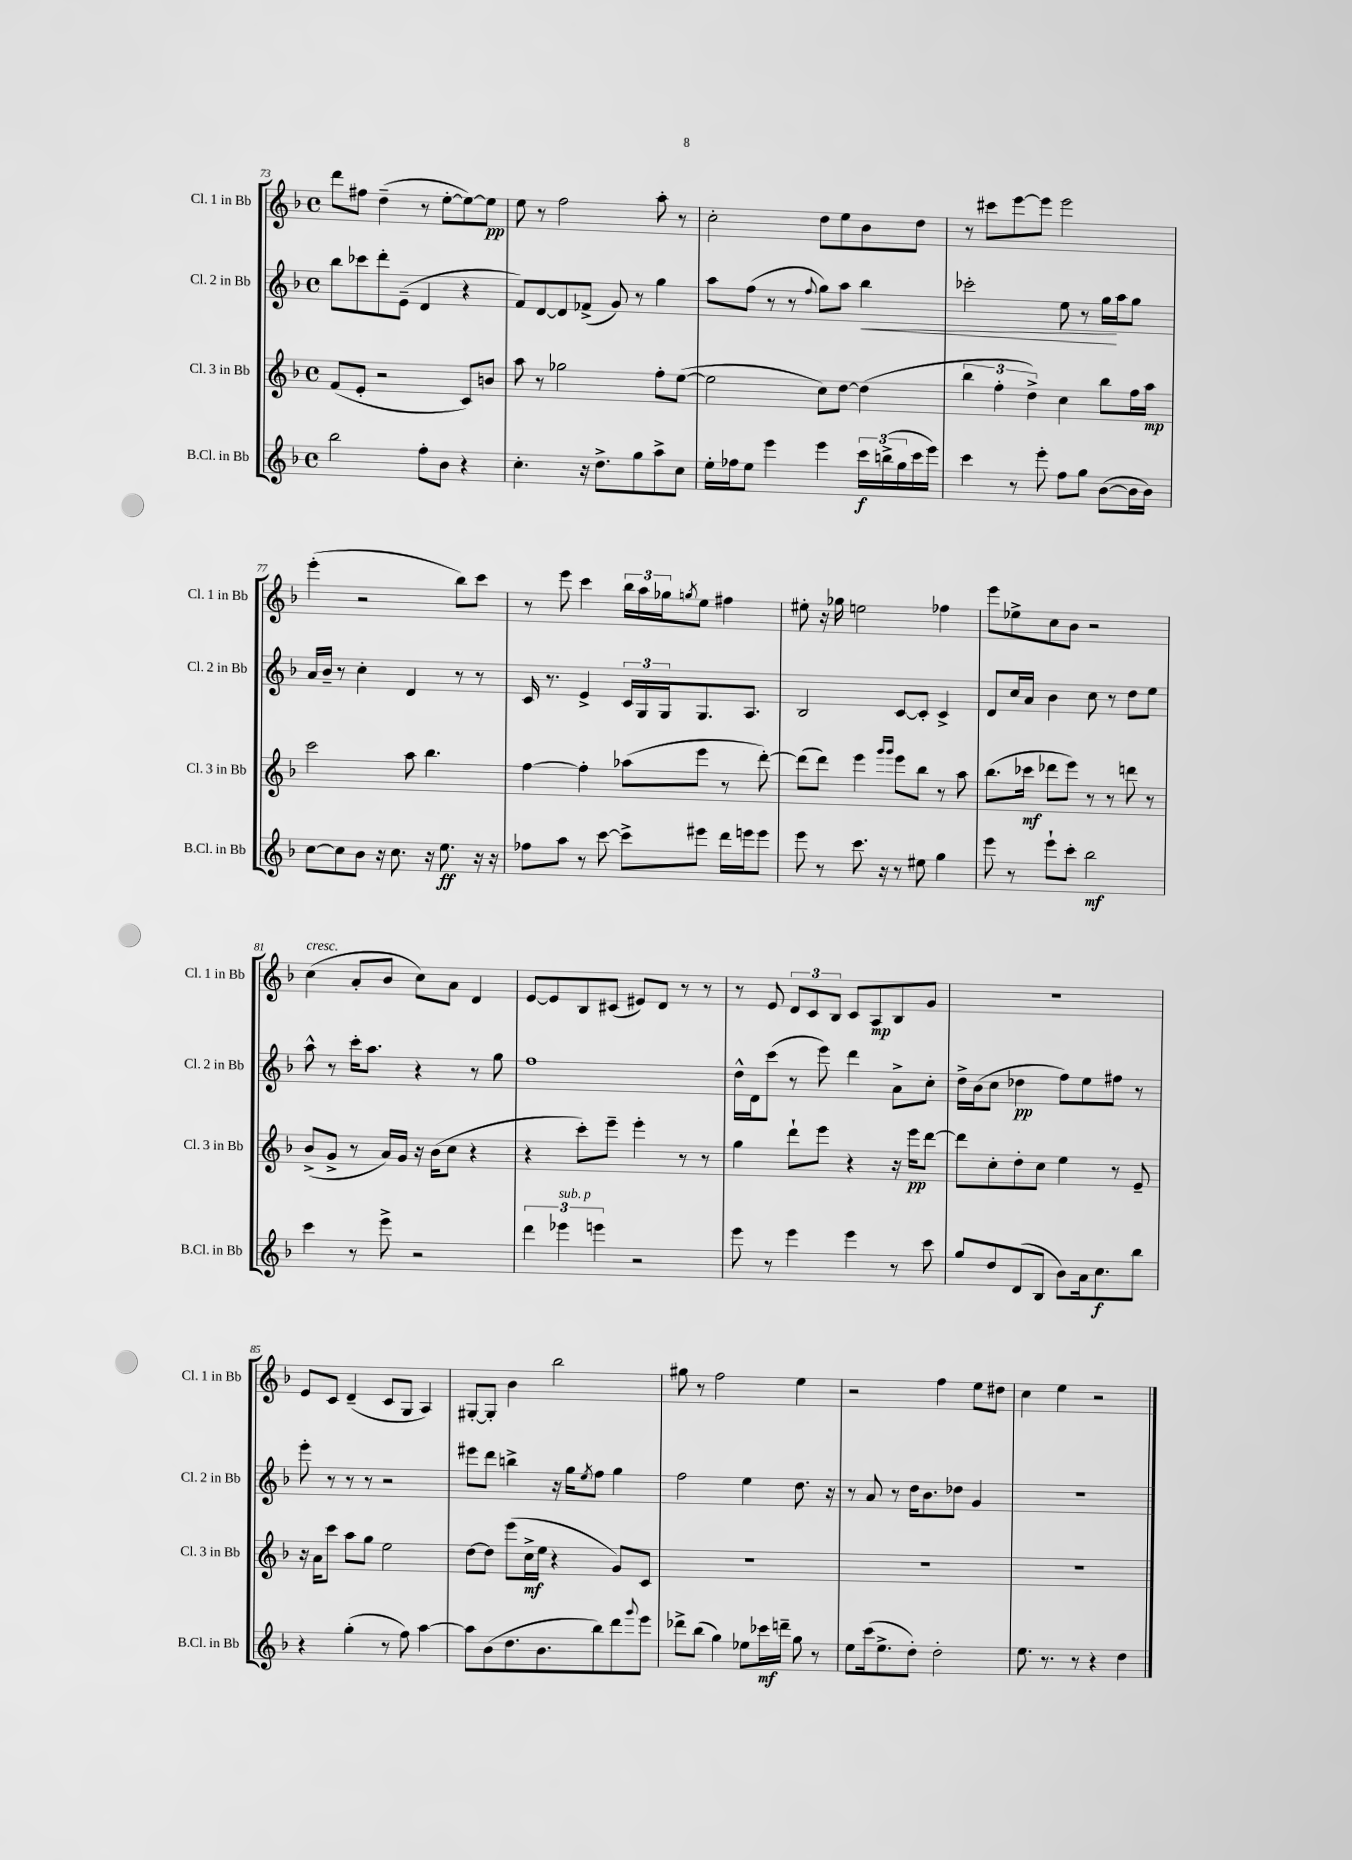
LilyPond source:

<<
\new StaffGroup <<
\new Staff = "s0" \with { instrumentName = "Cl. 1 in Bb" shortInstrumentName = "Cl. 1 in Bb" } {
    \clef treble \key f \major \defaultTimeSignature \time 4/4
    d'''8 fis''8 d''4--( r8 e''8~-. e''8~) e''8\pp |
    e''8 r8 f''2 a''8-. r8 |
    c''2-. d''8 e''8 bes'8 d''8 |
    r8 cis'''8 e'''8~ e'''8 e'''2 |
    e'''4-.( r2 bes''8) c'''8 |
    r8 e'''8 c'''4 \tuplet 3/2 { bes''16 a''16 ges''16 } \acciaccatura { g''8 } e''8 fis''4 |
    eis''8-. r16 ges''16 e''2 fes''4 |
    e'''8 ees''8-> c''8 bes'8 r2 |
    c''4^\markup { \italic "cresc." }( a'8-. bes'8 c''8) a'8 d'4 |
    e'8~ e'8 bes8 cis'8( eis'8) d'8 r8 r8 |
    r8 e'8 \tuplet 3/2 { d'8 c'8 bes8 } c'8 a8\mp bes8 g'8 |
    R1 |
    e'8 c'8 d'4--( c'8 g8 a4) |
    gis8~-. gis8-. bes'4 bes''2 |
    gis''8 r8 f''2 e''4 |
    r2 f''4 e''8 dis''8 |
    c''4 e''4 r2 \bar "|." |
}
\new Staff = "s1" \with { instrumentName = "Cl. 2 in Bb" shortInstrumentName = "Cl. 2 in Bb" } {
    \clef treble \key f \major \defaultTimeSignature \time 4/4
    bes''8 ces'''8 d'''8-. e'8--( d'4 r4 |
    f'8) d'8~ d'8 fes'8->( g'8) r8 g''4 |
    a''8 f''8( r8 r8 \appoggiatura { f''8 } g''8) a''8 bes''4\< |
    ces'''2-. e''8 r8 g''16\! a''16 g''8 |
    a'16 bes'16-- r8 c''4-. d'4 r8 r8 |
    c'16 r8. e'4-> \tuplet 3/2 { c'16 g16 g16 } g8. a8. |
    bes2 c'8~ c'8-. c'4-> |
    d'8 c''16 a'16 bes'4 c''8 r8 d''8 e''8 |
    a''8-^ r8 c'''16-. a''8. r4 r8 g''8 |
    f''1 |
    d''16-^ d'16 c'''8( r8 e'''8) d'''4 a'8-> c''8-. |
    d''16-> bes'16( c''8 des''4\pp f''8) e''8 fis''8 r8 |
    e'''8-. r8 r8 r8 r2 |
    eis'''8 d'''8 b''4-> r16 g''16 \acciaccatura { e''8 } f''8 g''4 |
    f''2 e''4 d''8. r16 |
    r8 a'8 r8 d''16 bes'8. des''8 g'4 |
    R1 \bar "|." |
}
\new Staff = "s2" \with { instrumentName = "Cl. 3 in Bb" shortInstrumentName = "Cl. 3 in Bb" } {
    \clef treble \key f \major \defaultTimeSignature \time 4/4
    f'8( e'8-. r2 c'8) b'8 |
    a''8 r8 ges''2 f''8-. e''8~( |
    e''2 c''8) d''8~ d''4( |
    \tuplet 3/2 { bes''4 f''4-. d''4->) } c''4 bes''8 f''16 a''16\mp |
    c'''2 a''8 bes''4. |
    f''4~ f''4-. aes''8( e'''8 r8 d'''8~-.) |
    d'''8( d'''8) e'''4 \grace { g'''16 g'''16 } e'''8 bes''8 r8 a''8 |
    bes''8.( ces'''16\mf des'''8 e'''8) r8 r8 d'''8 r8 |
    bes'8->( g'8-> r8 a'16) g'16 r16 bes'16( c''8 r4 |
    r4 c'''8-.) e'''8-- e'''4-. r8 r8 |
    g''4 d'''8-! e'''8 r4 r16 e'''16\pp d'''8~ |
    d'''8 c''8-. d''8-. c''8 e''4 r8 e'8-- |
    r16 a'16 c'''8 a''8 g''8 e''2 |
    d''8~ d''8 e'''8( c''16->\mf e''16 r4 g'8) c'8 |
    R1 |
    R1 |
    R1 \bar "|." |
}
\new Staff = "s3" \with { instrumentName = "B.Cl. in Bb" shortInstrumentName = "B.Cl. in Bb" } {
    \clef treble \key f \major \defaultTimeSignature \time 4/4
    bes''2 f''8-. bes'8 r4 |
    c''4.-. r16 d''8.-> g''8 a''8-> c''8 |
    e''16-. fes''16 e''8 e'''4 e'''4 \tuplet 3/2 { c'''16\f b''16->( g''16 } c'''16 e'''16) |
    c'''4 r8 e'''8-. f''8 g''8 bes'8~( bes'16 bes'16) |
    c''8~ c''8 bes'8 r16 c''8. r16 e''8.\ff r16 r16 |
    fes''8 a''8 r8 c'''8~ c'''8-> eis'''8 d'''16 e'''16 e'''8 |
    e'''8 r8 c'''8. r16 r8 eis''8 g''4 |
    e'''8 r8 e'''8-! c'''8-. bes''2\mf |
    c'''4 r8 e'''8-> r2 |
    \tuplet 3/2 { d'''4 ees'''4^\markup { \italic "sub. p" } e'''4 } r2 |
    e'''8 r8 e'''4 e'''4 r8 c'''8 |
    g''8 d''8 d'8( bes8 bes'8) a'16 c''8.\f bes''8 |
    r4 g''4-.( r8 f''8) a''4~ |
    a''8 bes'8( d''8. bes'8. bes''8) d'''8 \appoggiatura { g'''8 } e'''8 |
    des'''8-> bes''8( g''4) ees''8 ces'''16\mf d'''16-- g''8 r8 |
    e''8 c'''16( e''8.-> d''8-.) d''2-. |
    e''8. r8. r8 r4 d''4 \bar "|." |
}
>>
>>
\layout { \context { \Score currentBarNumber = #73 } }
